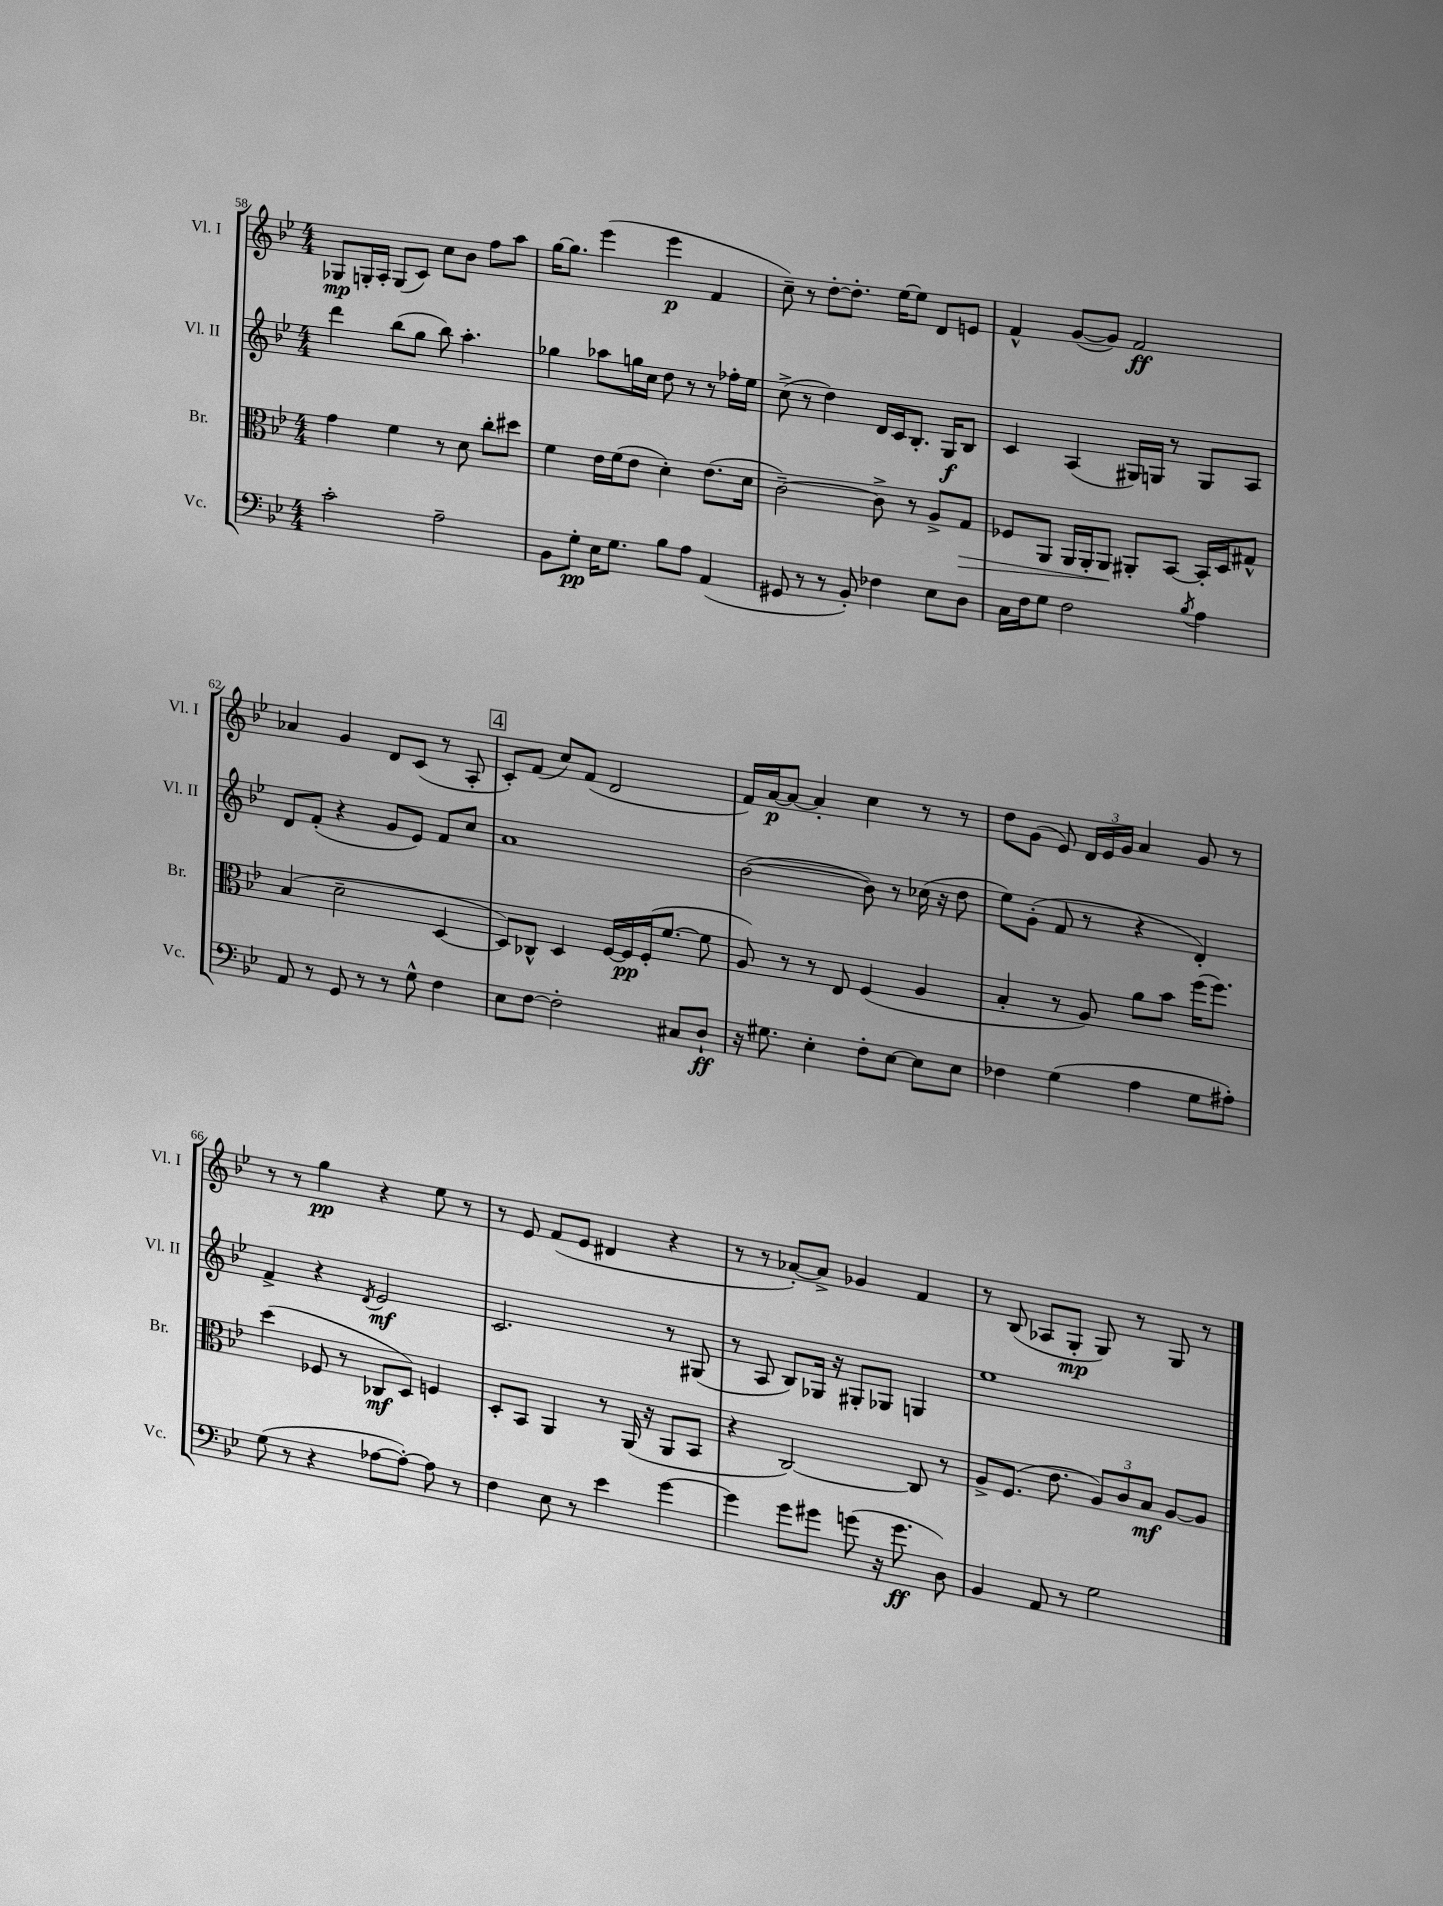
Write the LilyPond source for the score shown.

<<
\new StaffGroup <<
\new Staff = "s0" \with { instrumentName = "Vl. I" shortInstrumentName = "Vl. I" } {
    \clef treble \key bes \major \numericTimeSignature \time 4/4
    \autoBeamOff ges8[\mp g16-. a16]-. g8[( c'8]) c''8[ bes'8] f''8[ a''8] |
    g''16[~ g''8.] ees'''4( ees'''4\p f'4 |
    c''8--) r8 d''8[~-. d''8.]-. ees''16[~ ees''8] d'8[ e'8] |
    f'4-^ g'8[~( g'8]) f'2\ff |
    aes'4 g'4 d'8[ c'8]( r8 a8-. |
    \mark \markup { \box "4" } c'8[-.) f'8]( c''8[) f'8]( d'2 |
    f'16[) a'16~\p a'8]~ a'4-. c''4 r8 r8 |
    d''8[ g'8]( ees'8) \tuplet 3/2 { d'16[ ees'16 g'16] } a'4 g'8 r8 |
    r8 r8 g''4\pp r4 ees''8 r8 |
    r8 ees'8 f'8[( ees'8] dis'4 r4 |
    r8 r8 aes'8[~-.) aes'8]-> ges'4 f'4 |
    r8 bes8( aes8[ g8]-.\mp g8) r8 g8 r8 \bar "|." |
}
\new Staff = "s1" \with { instrumentName = "Vl. II" shortInstrumentName = "Vl. II" } {
    \clef treble \key bes \major \numericTimeSignature \time 4/4
    \autoBeamOff d'''4 bes''8[( g''8] bes''8) a''4.-. |
    ges''4 aes''8[ g''16 c''16] d''8 r8 r8 fes''16[-. ees''16] |
    c''8->( r8 d''4) d'16[ c'16 bes8.]-. g16[\f bes8] |
    c'4 a4( gis16[) g16] r8 g8[ a8] |
    d'8[ f'8]-.( r4 g'8[ ees'8]) f'8[ c''8] |
    \mark \markup { \box "4" } a'1 |
    bes'2~( bes'8) r8 ces''16( r16 d''8 |
    ees''8[) g'8]-.( f'8 r8 r4 d'4-.) |
    f'4-> r4 \acciaccatura { d'8 } ees'2\mf |
    c'2. r8 gis8( |
    r8 a8 bes8[) ges16] r16 gis8[-. ges8] g4 |
    ees''1 \bar "|." |
}
\new Staff = "s2" \with { instrumentName = "Br." shortInstrumentName = "Br." } {
    \clef alto \key bes \major \numericTimeSignature \time 4/4
    \autoBeamOff g'4 f'4 r8 d'8 c''8[-. dis''8] |
    f'4 ees'16[ f'16( ees'8] d'4-.) ees'8.[( d'16] |
    c'2~--) c'8-> r8 a8[-> g8]\> |
    fes8[ a,8] a,16[ a,16-. a,8]\! ais,8[-. bes,8]~ bes,16[-. d16 gis8]-^ |
    bes4( d'2-- d4~ |
    \mark \markup { \box "4" } d8[) ces8]-^ d4 f16[~ f16\pp f16-.( f'8.]~ f'8 |
    a8) r8 r8 ees8 f4( a4 |
    bes4-. r8 a8) a'8[ bes'8] f''16[( f''8.]) |
    d''4( fes8 r8 ces8[\mf d8]) f4 |
    d8[-. bes,8] a,4 r8 a,16( r16 a,8[ bes,8] |
    r4 c2~) c8 r8 |
    a8[-> f8.]( ees'8. \tuplet 3/2 { a8[) c'8 bes8]\mf } a8[~ a8] \bar "|." |
}
\new Staff = "s3" \with { instrumentName = "Vc." shortInstrumentName = "Vc." } {
    \clef bass \key bes \major \numericTimeSignature \time 4/4
    \autoBeamOff c'2-. a2-- |
    bes,8[ g8]-.\pp ees16[ g8.] bes8[ a8] a,4( |
    gis,8 r8 r8 bes,8-.) fes4 ees8[ d8] |
    c16[ f16 g8] f2 \acciaccatura { bes8 } a4 |
    a,8 r8 g,8 r8 r8 g8-^ f4 |
    \mark \markup { \box "4" } ees8[ f8]~ f2-. cis8[ d8]-!\ff |
    r16 gis8. ees4-. f8[-. ees8]~ ees8[ ees8] |
    fes4 g4( a4 g8[ ais8]-.) |
    g8( r8 r4 aes8[~ aes8]~-.) aes8 r8 |
    f4 ees8 r8 ees'4 g'4~ |
    g'4 g'8[ gis'8] g'8( r16 g'8.\ff d8) |
    bes,4 a,8 r8 g2 \bar "|." |
}
>>
>>
\layout { \context { \Score currentBarNumber = #58 } }
